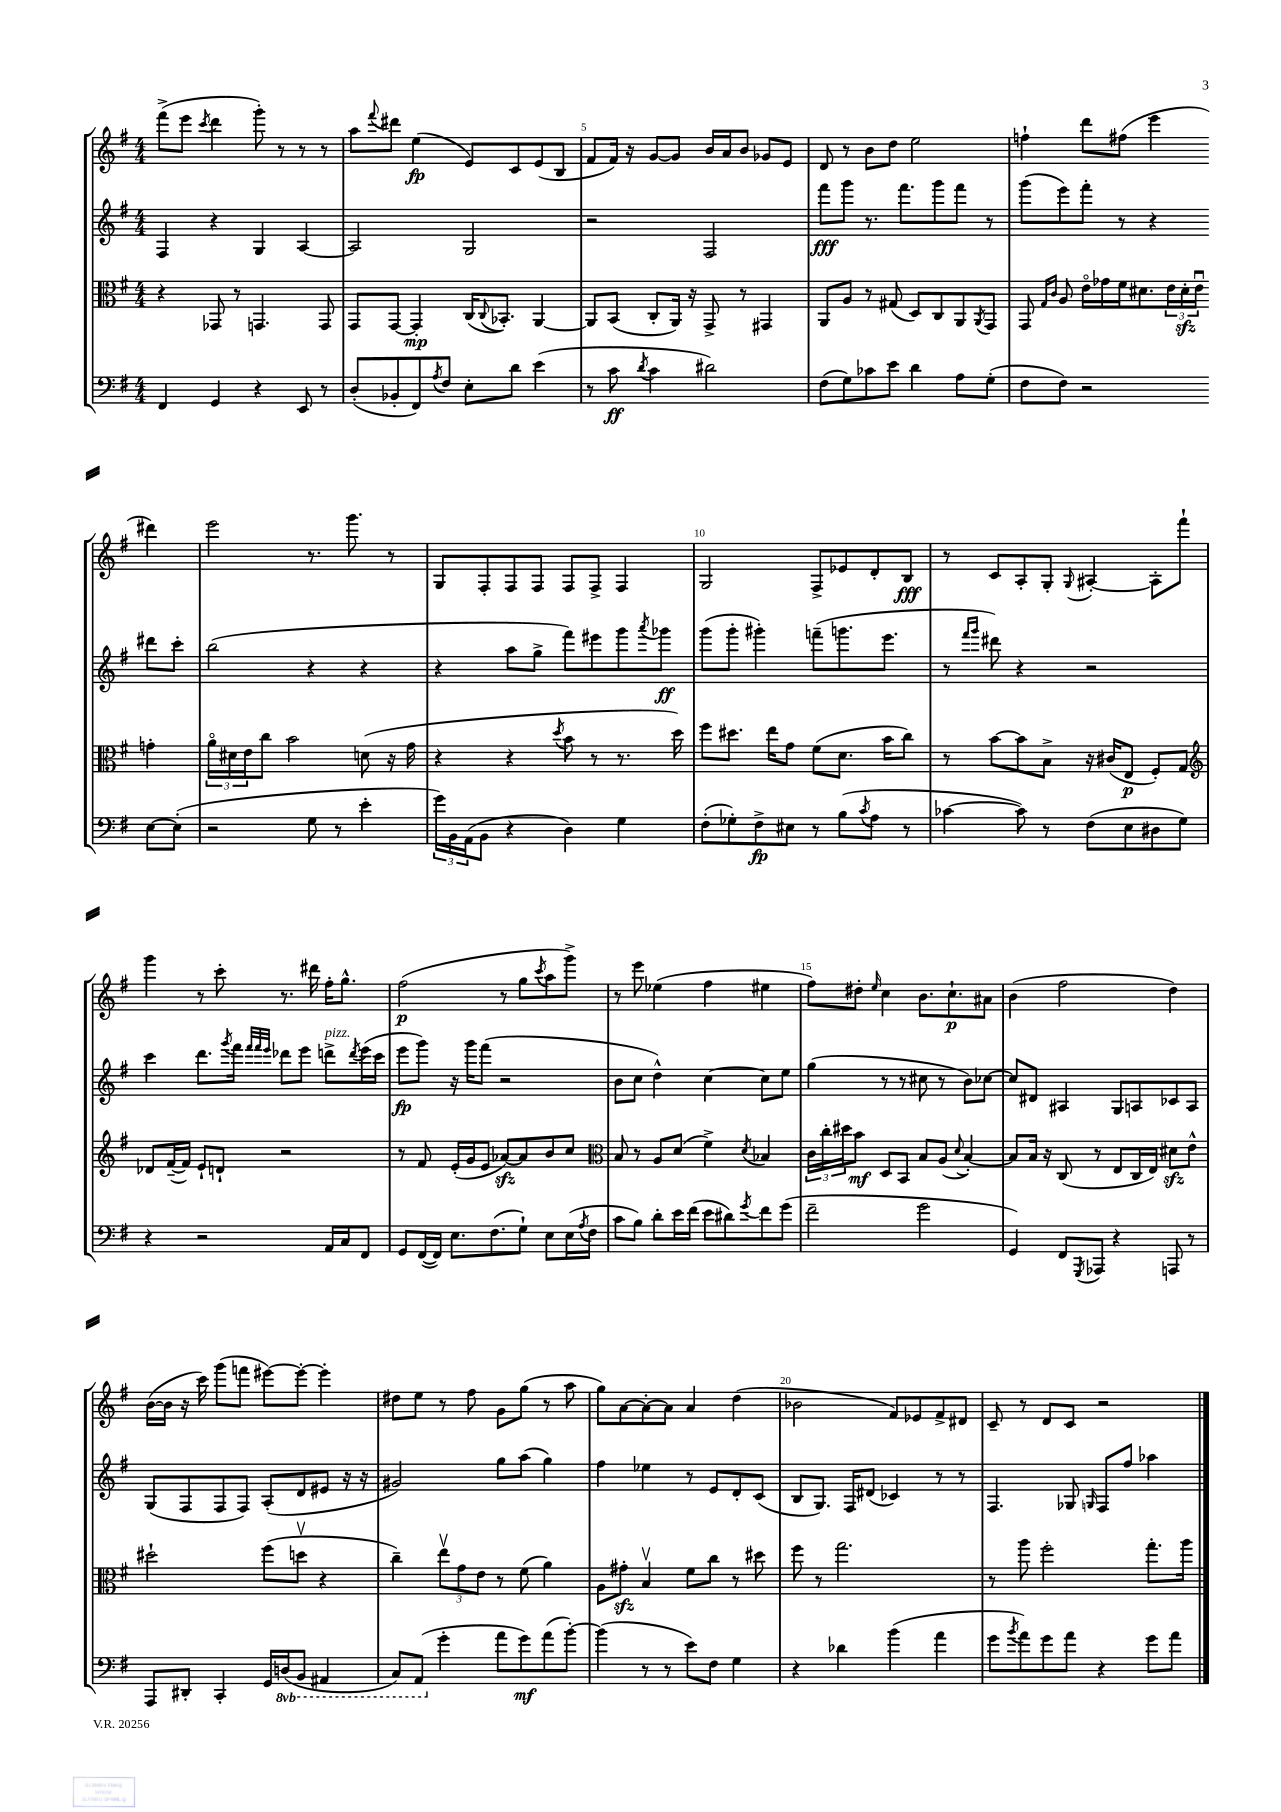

**kern	**dynam	**kern	**dynam	**kern	**dynam	**kern	**dynam
*part4	*part4	*part3	*part3	*part2	*part2	*part1	*part1
*staff4	*staff4	*staff3	*staff3	*staff2	*staff2	*staff1	*staff1
*clefF4	*	*clefC3	*	*clefG2	*	*clefG2	*
*k[f#]	*	*k[f#]	*	*k[f#]	*	*k[f#]	*
*M4/4	*	*M4/4	*	*M4/4	*	*M4/4	*
=3	=3	=3	=3	=3	=3	=3	=3
4FF#/	.	4r	.	4F#/	.	(8fff#^\L	.
.	.	.	.	.	.	8eee\J	.
.	.	.	.	.	.	8qccc/	.
4GG/	.	8GG-X/	.	4r	.	4ddd\	.
.	.	8r	.	.	.	.	.
4r	.	4.GGn/	.	4G/	.	8ggg'\)	.
.	.	.	.	.	.	8r	.
8EE/	.	.	.	[4A/	.	8r	.
8r	.	8GG/	.	.	.	8r	.
=4	=4	=4	=4	=4	=4	=4	=4
(8D'/L	.	8GG/L	.	2A/]	.	8aa\L	.
.	.	.	.	.	.	8qqfff#/	.
8BB-X'/	.	[8GG/J	.	.	.	8ddd#X\J	.
8FF#/)	.	4GG'/]	mp	.	.	(4ee\	fp
8qA/	.	.	.	.	.	.	.
8F#/J	.	.	.	.	.	.	.
8E'\L	.	(16C/KL	.	2G/	.	8e/L)	.
.	.	8qqC/	.	.	.	.	.
.	.	8.BB-X'/J)	.	.	.	.	.
8d\J	.	.	.	.	.	8c/	.
(4e\	.	[4AA/	.	.	.	(8e/	.
.	.	.	.	.	.	8B/J	.
=5	=5	=5	=5	=5	=5	=5	=5
8r	.	8AA/L]	.	2r	.	8f#/L	.
8c\	ff	(8BB/J	.	.	.	16f#/Jk)	.
.	.	.	.	.	.	16r	.
8qd/	.	.	.	.	.	.	.
4c\	.	8C'/L	.	.	.	[8g/L	.
.	.	16AA/Jk)	.	.	.	8g/J]	.
.	.	16r	.	.	.	.	.
2d#X\)	.	8GG^/	.	2F#/	.	16b/LL	.
.	.	.	.	.	.	16a/J	.
.	.	8r	.	.	.	8b/J	.
.	.	4GG#X/	.	.	.	8g-X/L	.
.	.	.	.	.	.	8e/J	.
=6	=6	=6	=6	=6	=6	=6	=6
(8F#\L	.	8AA/L	.	8fff#\L	fff	8d/	.
8G\)	.	8A/J	.	8ggg\J	.	8r	.
8c-X\	.	8r	.	8.r	.	8b\L	.
8e\J	.	(8G#X/	.	.	.	8dd\J	.
.	.	.	.	8.fff#\L	.	.	.
4d\	.	8D/L)	.	.	.	2ee\	.
.	.	8C/	.	8ggg\	.	.	.
8A\L	.	8AA/	.	8fff#\J	.	.	.
.	.	8qAA/	.	.	.	.	.
(8G'\J	.	8GG/J	.	8r	.	.	.
=7	=7	=7	=7	=7	=7	=7	=7
8F#\L	.	8GG/	.	(8ggg\L	.	4ffn`\	.
.	.	16qqG/LL	.	.	.	.	.
.	.	16qqc/JJ	.	.	.	.	.
8F#\J)	.	8A/	.	8eee\)	.	.	.
2r	.	16e\LL	.	8fff#'\J	.	8ddd\L	.
.	.	16g-X\	.	.	.	.	.
.	.	16f#\J	.	8r	.	(8ff#X\J	.
.	.	8.d#X\	.	.	.	.	.
.	.	.	.	4r	.	4eee\	.
.	.	24e\L	.	.	.	.	.
.	.	24d#zz'\	.	.	.	.	.
.	.	24eu\JJ	.	.	.	.	.
[8E\L	.	4gn'\	.	8ddd#X\L	.	4ddd#X\)	.
(8E'\J]	.	.	.	8ccc'\J	.	.	.
!!LO:LB:g=z
=8	=8	=8	=8	=8	=8	=8	=8
2r	.	24a\LL	.	(2bb\	.	2eee\	.
.	.	24d#X\	.	.	.	.	.
.	.	24e\J	.	.	.	.	.
.	.	8cc\J	.	.	.	.	.
.	.	2b\	.	.	.	.	.
8G\	.	.	.	4r	.	8.r	.
8r	.	.	.	.	.	.	.
.	.	.	.	.	.	8.ggg\	.
4e'\	.	(8dn\	.	4r	.	.	.
.	.	16r	.	.	.	8r	.
.	.	16g\	.	.	.	.	.
=9	=9	=9	=9	=9	=9	=9	=9
24g\LL)	.	4r	.	4r	.	8G/L	.
24BB\	.	.	.	.	.	.	.
(24AA\J	.	.	.	.	.	.	.
8BB\J	.	.	.	.	.	8F#'/	.
4r	.	4r	.	8aa\L	.	8F#/	.
.	.	.	.	8gg^\J	.	8F#/J	.
.	.	8qdd/	.	.	.	.	.
4D\)	.	8b\	.	8fff#\L)	.	8F#/L	.
.	.	8r	.	8eee#X\	.	8F#^/J	.
4G\	.	8.r	.	8ggg\	.	4F#/	.
.	.	.	.	8qaaa/	.	.	.
.	.	.	.	8ggg-X\J	ff	.	.
.	.	16dd\)	.	.	.	.	.
=10	=10	=10	=10	=10	=10	=10	=10
(8F#'\L	.	8ff#\L	.	(8ggg\L	.	2G/	.
8G-X'\)	.	8.dd#X\J	.	8ggg'\J	.	.	.
8F#^\	fp	.	.	4ggg#X'\)	.	.	.
.	.	16ee\KL	.	.	.	.	.
8E#X\J	.	8g\J	.	.	.	.	.
8r	.	(8f#\L	.	(8fffn~\L	.	8F#^/L	.
(8B\L	.	8.d\J	.	8.gggn\	.	8e-X/	.
8qc/	.	.	.	.	.	.	.
8A\J	.	.	.	.	.	8d'/	.
.	.	16b\KL	.	8.eee\J	.	.	.
8r	.	8cc\J)	.	.	.	8B/J	fff
=11	=11	=11	=11	=11	=11	=11	=11
[4c-X\	.	8r	.	8r	.	8r	.
.	.	.	.	16qqfff#/LL	.	.	.
.	.	.	.	16qqggg/JJ	.	.	.
.	.	[8b\L	.	8ddd#X\)	.	8c/L	.
8c-\])	.	8b\]	.	4r	.	8A'/	.
8r	.	8B^\J	.	.	.	8G'/J	.
.	.	.	.	.	.	8qqG/	.
(8F#\L	.	16r	.	2r	.	[4A#X'/	.
.	.	(16c#X/KL	.	.	.	.	.
8E\	.	8E/J	p	.	.	.	.
8D#X\	.	8F#'/L)	.	.	.	8A#'\L]	.
8G\J)	.	8G/J	.	.	.	8fff#`\J	.
!!LO:LB:g=z
=12	=12	=12	=12	=12	=12	=12	=12
*	*	*clefG2	*	*	*	*	*
4r	.	8d-X/L	.	4ccc\	.	4ggg\	.
.	.	([16f#~/L	.	.	.	.	.
.	.	16f#/JJ])	.	.	.	.	.
2r	.	8e`/L	.	8.ddd\L	.	8r	.
.	.	8dn`/J	.	.	.	8ccc'\	.
.	.	.	.	8qggg/	.	.	.
.	.	.	.	16fff#\Jk	.	.	.
.	.	.	.	32qqfff#/LLL	.	.	.
.	.	.	.	32qqfff#/	.	.	.
.	.	.	.	32qqeee/JJJ	.	.	.
.	.	2r	.	8ddd-X\L	.	8.r	.
.	.	.	.	8eee\J	.	.	.
.	.	.	.	.	.	16ddd#X\	.
!	!	!	!	!LO:TX:a:i:t=pizz.	!	!	!
16AA/LL	.	.	.	8dddn^\L	.	16ff#'\KL	.
16C/J	.	.	.	.	.	8.gg^^\J	.
.	.	.	.	8qddd/	.	.	.
8FF#/J	.	.	.	(16eee\L	.	.	.
.	.	.	.	16ccc\JJ	.	.	.
=13	=13	=13	=13	=13	=13	=13	=13
8GG/L	.	8r	.	8eee\L	fp	(2ff#\	p
([16FF#/L	.	8f#/	.	8ggg\J)	.	.	.
16FF#/JJ])	.	.	.	.	.	.	.
8.E\L	.	(16e'/LL	.	16r	.	.	.
.	.	16g/J	.	16ggg\KL	.	.	.
.	.	8e/J	.	(8fff#\J	.	.	.
(8.F#\	.	.	.	.	.	.	.
.	.	[8a-Xzz/L)	.	2r	.	8r	.
8G`\J)	.	8a-/]	.	.	.	8gg\L	.
.	.	.	.	.	.	8qccc/	.
8E\L	.	8b/	.	.	.	8aa\	.
(16E\L	.	8cc/J	.	.	.	8ggg^\J)	.
8qA/	.	.	.	.	.	.	.
16F#\JJ	.	.	.	.	.	.	.
=14	=14	=14	=14	=14	=14	=14	=14
*	*	*clefC3	*	*	*	*	*
8c\L	.	8B/	.	8b\L	.	8r	.
8B\J)	.	8r	.	8cc\J	.	8eee\	.
8d'\L	.	8A/L	.	4dd^^\)	.	(4ee-X\	.
16e\L	.	(8d/J	.	.	.	.	.
(16f#\JJ	.	.	.	.	.	.	.
8e\L	.	4f#^\)	.	[4cc\	.	4ff#\	.
8d#X\)	.	.	.	.	.	.	.
8qg/	.	8qd/	.	.	.	.	.
8f#\	.	4B-X/	.	8cc\L]	.	4ee#X\	.
(8g\J	.	.	.	8ee\J	.	.	.
=15	=15	=15	=15	=15	=15	=15	=15
2f#~\	.	24c\LL	.	(4gg\	.	8ff#\L)	.
.	.	24cc'\	.	.	.	.	.
.	.	24dd#X\J	.	.	.	.	.
.	.	8b\J	mf	.	.	8dd#X'\J	.
.	.	.	.	.	.	16qqee/	.
.	.	8D/L	.	8r	.	4cc\	.
.	.	8BB/J	.	8r	.	.	.
2g\	.	8B/L	.	8cc#X\	.	8.b\L	.
.	.	(8A/J	.	8r	.	.	.
.	.	.	.	.	.	8.cc`\	p
.	.	8qqd/	.	.	.	.	.
.	.	[4B'/)	.	8b\L)	.	.	.
.	.	.	.	[8cc-X\J	.	8a#X\J	.
=16	=16	=16	=16	=16	=16	=16	=16
4GG/)	.	8B/L]	.	8cc-/L]	.	(4b\	.
.	.	16B/Jk	.	8d#X/J	.	.	.
.	.	16r	.	.	.	.	.
8FF#/L	.	(8C/	.	4A#X/	.	2ff#\	.
8qGGG/	.	.	.	.	.	.	.
8AAA-X/J	.	8r	.	.	.	.	.
4r	.	8E/L	.	8G/L	.	.	.
.	.	16C/L	.	8An/	.	.	.
.	.	16E/JJ)	.	.	.	.	.
8AAAn/	.	8d#Xzz\L	.	8c-X/	.	4dd\)	.
8r	.	8e^^\J	.	8A/J	.	.	.
!!LO:LB:g=z
=17	=17	=17	=17	=17	=17	=17	=17
8AAA/L	.	2dd#X`\	.	(8G/L	.	([16b\LL	.
.	.	.	.	.	.	16b\JJ]	.
8DD#X'/J	.	.	.	8F#/	.	16r	.
.	.	.	.	.	.	16ccc\)	.
4CC'/	.	.	.	8F#/	.	(8ggg\L	.
.	.	.	.	8F#/J)	.	8fffn\J	.
16GG/LL	.	(8ff#\L	.	(8A'/L	.	[8eee#X\L)	.
*8ba	*	*	*	*	*	*	*
(16DDn/J	.	.	.	.	.	.	.
8BBB/J	.	8ddnv\J	.	8d/	.	8eee#'\J_	.
4AAA#X/	.	4r	.	8e#X/J	.	4eee#'\]	.
.	.	.	.	16r	.	.	.
.	.	.	.	16r	.	.	.
=18	=18	=18	=18	=18	=18	=18	=18
8CC/L)	.	4cc~\)	.	2g#X/)	.	8dd#X\L	.
(8AAA/J	.	.	.	.	.	8ee\J	.
*X8ba	*	*	*	*	*	*	*
4g'\	.	12eev\L	.	.	.	8r	.
.	.	12g\	.	.	.	.	.
.	.	.	.	.	.	8ff#\	.
.	.	12e\J	.	.	.	.	.
8a\L	.	8r	.	8gg\L	.	8g\L	.
8g\)	mf	(8f#\	.	(8aa\J	.	(8gg\J	.
(8a\	.	4a\)	.	4gg\)	.	8r	.
[8b'\J)	.	.	.	.	.	8aa\	.
=19	=19	=19	=19	=19	=19	=19	=19
(4b\]	.	8A\L	.	4ff#\	.	8gg\L)	.
.	.	8g#Xzz'\J	.	.	.	[8a\	.
8r	.	4Bv/	.	4ee-X\	.	8a'\_	.
8r	.	.	.	.	.	8a\J]	.
8e\L)	.	8f#\L	.	8r	.	4a/	.
8F#\J	.	8cc\J	.	8e/L	.	.	.
4G\	.	8r	.	8d'/	.	(4dd\	.
.	.	8dd#X\	.	(8c/J	.	.	.
=20	=20	=20	=20	=20	=20	=20	=20
4r	.	8ff#\	.	8B/L	.	2b-X\	.
.	.	8r	.	8.G/J)	.	.	.
4d-X\	.	2.gg\	.	.	.	.	.
.	.	.	.	16F#/KL	.	.	.
.	.	.	.	(8d#X/J	.	.	.
(4b\	.	.	.	4c-X/)	.	8f#/L)	.
.	.	.	.	.	.	8e-X/	.
4a\	.	.	.	8r	.	8f#^/	.
.	.	.	.	8r	.	8d#X/J	.
=21	=21	=21	=21	=21	=21	=21	=21
8g\L	.	8r	.	4.F#/	.	8c~/	.
8qb/	.	.	.	.	.	.	.
8a\)	.	8aa\	.	.	.	8r	.
8g\	.	2ff#'\	.	.	.	8d/L	.
8a\J	.	.	.	8G-X/	.	8c/J	.
.	.	.	.	16qqGn/	.	.	.
4r	.	.	.	8F#/L	.	2r	.
.	.	.	.	8ff#/J	.	.	.
8g\L	.	8.gg'\L	.	4aa-X\	.	.	.
8a\J	.	.	.	.	.	.	.
.	.	16aa\Jk	.	.	.	.	.
==	==	==	==	==	==	==	==
*-	*-	*-	*-	*-	*-	*-	*-
